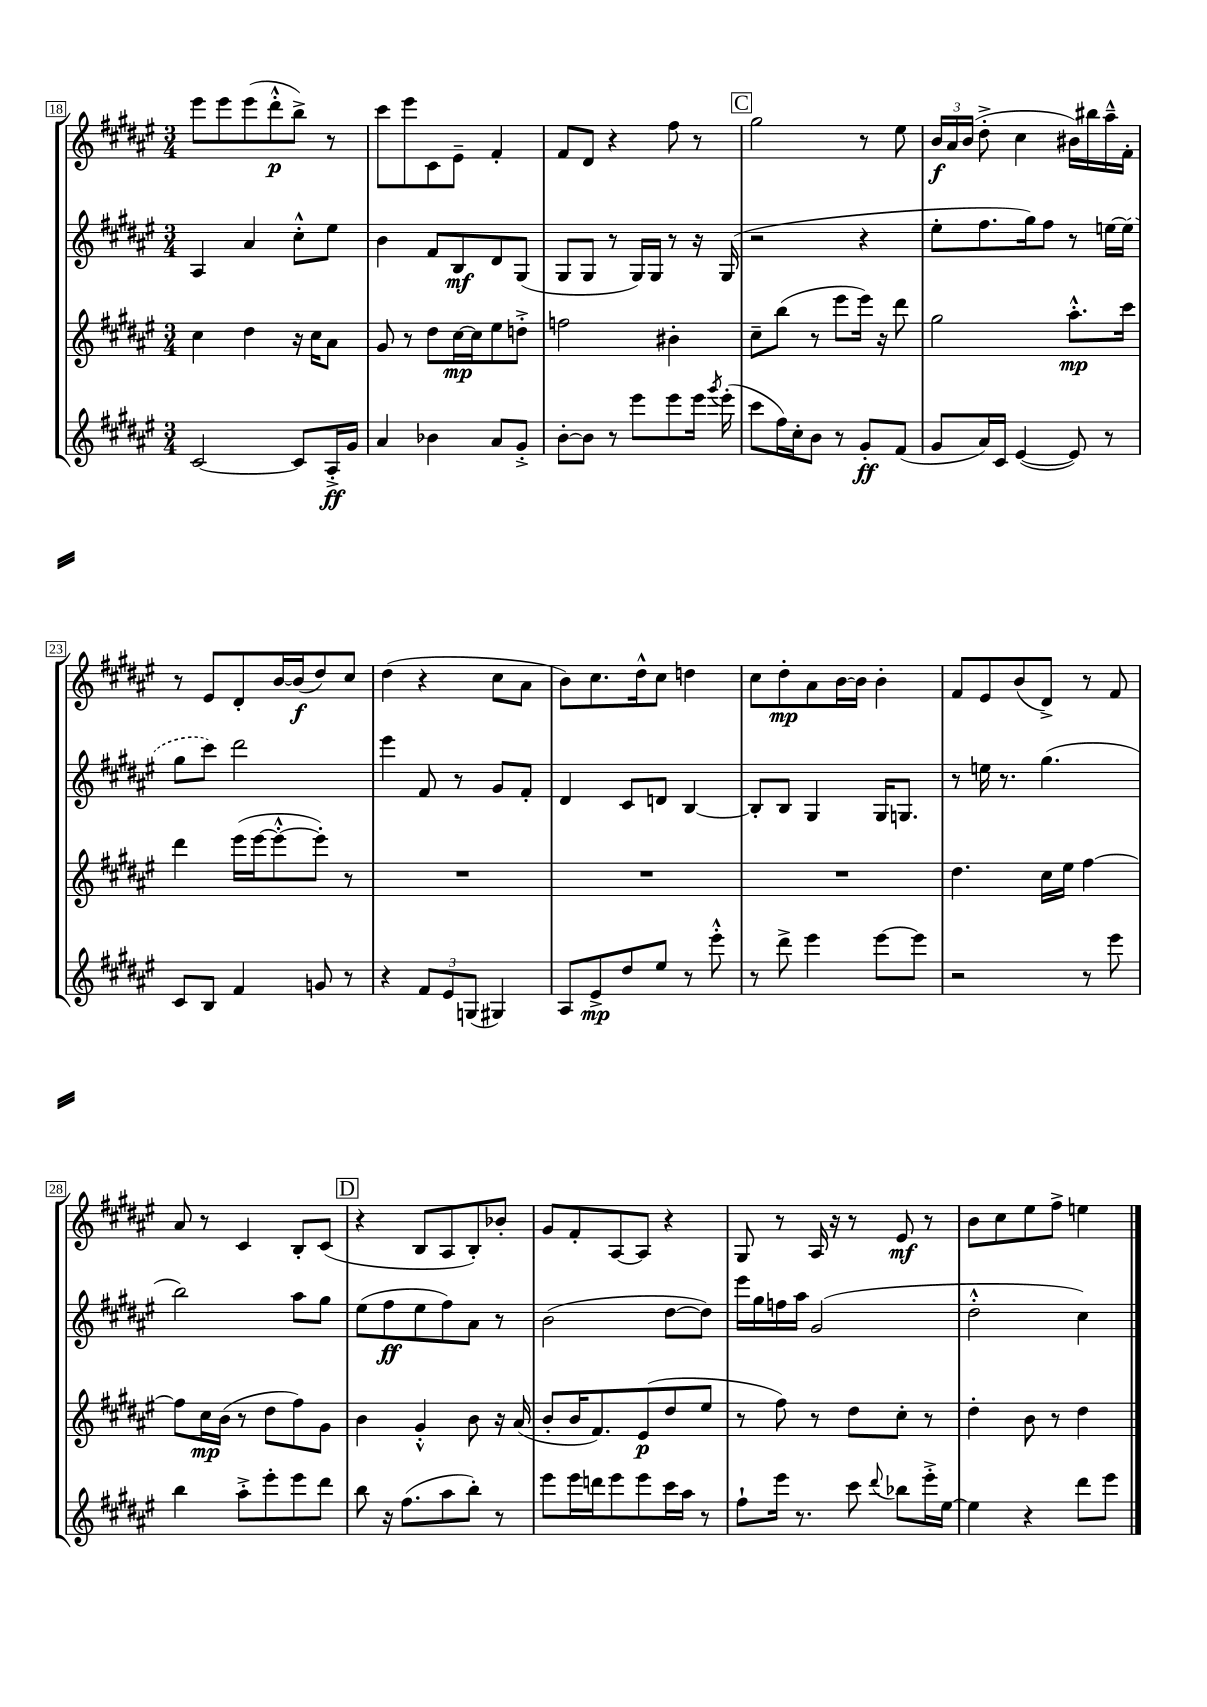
<<
\new StaffGroup <<
\new Staff = "s0" {
    \clef treble \key fis \major \numericTimeSignature \time 3/4
    \autoBeamOff eis'''8[ eis'''8 eis'''8( dis'''8-.-^\p b''8]->) r8 |
    cis'''8[ eis'''8 cis'8 eis'8]-- fis'4-. |
    fis'8[ dis'8] r4 fis''8 r8 |
    \mark \markup { \box "C" } gis''2 r8 eis''8 |
    \tuplet 3/2 { b'16[\f ais'16 b'16]( } dis''8-.-> cis''4 bis'16[) bis''16 ais''16---^ fis'16]-. |
    r8 eis'8[ dis'8-. b'16~ b'16\f( dis''8) cis''8] |
    dis''4( r4 cis''8[ ais'8] |
    b'8[) cis''8. dis''16-^ cis''8] d''4 |
    cis''8[ dis''8-.\mp ais'8 b'16~ b'16] b'4-. |
    fis'8[ eis'8 b'8( dis'8]->) r8 fis'8 |
    ais'8 r8 cis'4 b8[-. cis'8]( |
    \mark \markup { \box "D" } r4 b8[ ais8 b8-.) bes'8]-. |
    gis'8[ fis'8-. ais8~ ais8] r4 |
    gis8 r8 ais16 r16 r8 eis'8\mf r8 |
    b'8[ cis''8 eis''8 fis''8]-> e''4 \bar "|." |
}
\new Staff = "s1" {
    \clef treble \key fis \major \numericTimeSignature \time 3/4
    \autoBeamOff ais4 ais'4 cis''8[-.-^ eis''8] |
    b'4 fis'8[ b8\mf dis'8 gis8]( |
    gis8[ gis8] r8 gis16[) gis16] r8 r16 gis16( |
    \mark \markup { \box "C" } r2 r4 |
    eis''8[-. fis''8. gis''16) fis''8] r8 e''16[~ \once \slurDashed e''16]( |
    gis''8[ cis'''8]) dis'''2 |
    eis'''4 fis'8 r8 gis'8[ fis'8]-. |
    dis'4 cis'8[ d'8] b4~ |
    b8[-. b8] gis4 gis16[ g8.] |
    r8 e''16 r8. gis''4.( |
    b''2) ais''8[ gis''8] |
    \mark \markup { \box "D" } eis''8[( fis''8\ff eis''8 fis''8) ais'8] r8 |
    b'2( dis''8[~ dis''8]) |
    eis'''16[ gis''16 f''16 ais''16] gis'2( |
    dis''2-.-^ cis''4) \bar "|." |
}
\new Staff = "s2" {
    \clef treble \key fis \major \numericTimeSignature \time 3/4
    \autoBeamOff cis''4 dis''4 r16 cis''16[ ais'8] |
    gis'8 r8 dis''8[ cis''16~\mp cis''16 eis''8 d''8]-.-> |
    f''2 bis'4-. |
    \mark \markup { \box "C" } cis''8[-- b''8]( r8 eis'''8[ eis'''16]) r16 dis'''8 |
    gis''2 ais''8.[-.-^\mp cis'''16] |
    dis'''4 eis'''16[( eis'''16~ eis'''8~-.-^ eis'''8]-.) r8 |
    R2. |
    R2. |
    R2. |
    dis''4. cis''16[ eis''16] fis''4~ |
    fis''8[ cis''16\mp b'16]( r8 dis''8[ fis''8) gis'8] |
    \mark \markup { \box "D" } b'4 gis'4-.-^ b'8 r16 ais'16( |
    b'8[-. b'16 fis'8.) eis'8\p( dis''8 eis''8] |
    r8 fis''8) r8 dis''8[ cis''8]-. r8 |
    dis''4-. b'8 r8 dis''4 \bar "|." |
}
\new Staff = "s3" {
    \clef treble \key fis \major \numericTimeSignature \time 3/4
    \autoBeamOff cis'2~ cis'8[ ais16-.->\ff gis'16] |
    ais'4 bes'4 ais'8[ gis'8]-.-> |
    b'8[~-. b'8] r8 eis'''8[ eis'''8 eis'''16] \acciaccatura { gis'''8 } eis'''16-.( |
    \mark \markup { \box "C" } cis'''8[ fis''16) cis''16-. b'8] r8 gis'8[-.\ff fis'8]( |
    gis'8[ ais'16) cis'16] eis'4~( eis'8) r8 |
    cis'8[ b8] fis'4 g'8 r8 |
    r4 \tuplet 3/2 { fis'8[ eis'8 g8]( } gis4) |
    ais8[ eis'8->\mp dis''8 eis''8] r8 eis'''8-.-^ |
    r8 dis'''8-> eis'''4 eis'''8[~ eis'''8] |
    r2 r8 eis'''8 |
    b''4 ais''8[-.-> eis'''8-. eis'''8 dis'''8] |
    \mark \markup { \box "D" } b''8 r16 fis''8.[( ais''8 b''8]-.) r8 |
    eis'''8[ eis'''16 d'''16 eis'''8 eis'''8 cis'''16 ais''16] r8 |
    fis''8[-! eis'''16] r8. cis'''8 \appoggiatura { dis'''8 } bes''8[ eis'''16-.-> eis''16]~ |
    eis''4 r4 dis'''8[ eis'''8] \bar "|." |
}
>>
>>
\layout { \context { \Score currentBarNumber = #18 \override BarNumber.stencil = #(make-stencil-boxer 0.1 0.3 ly:text-interface::print) } }
